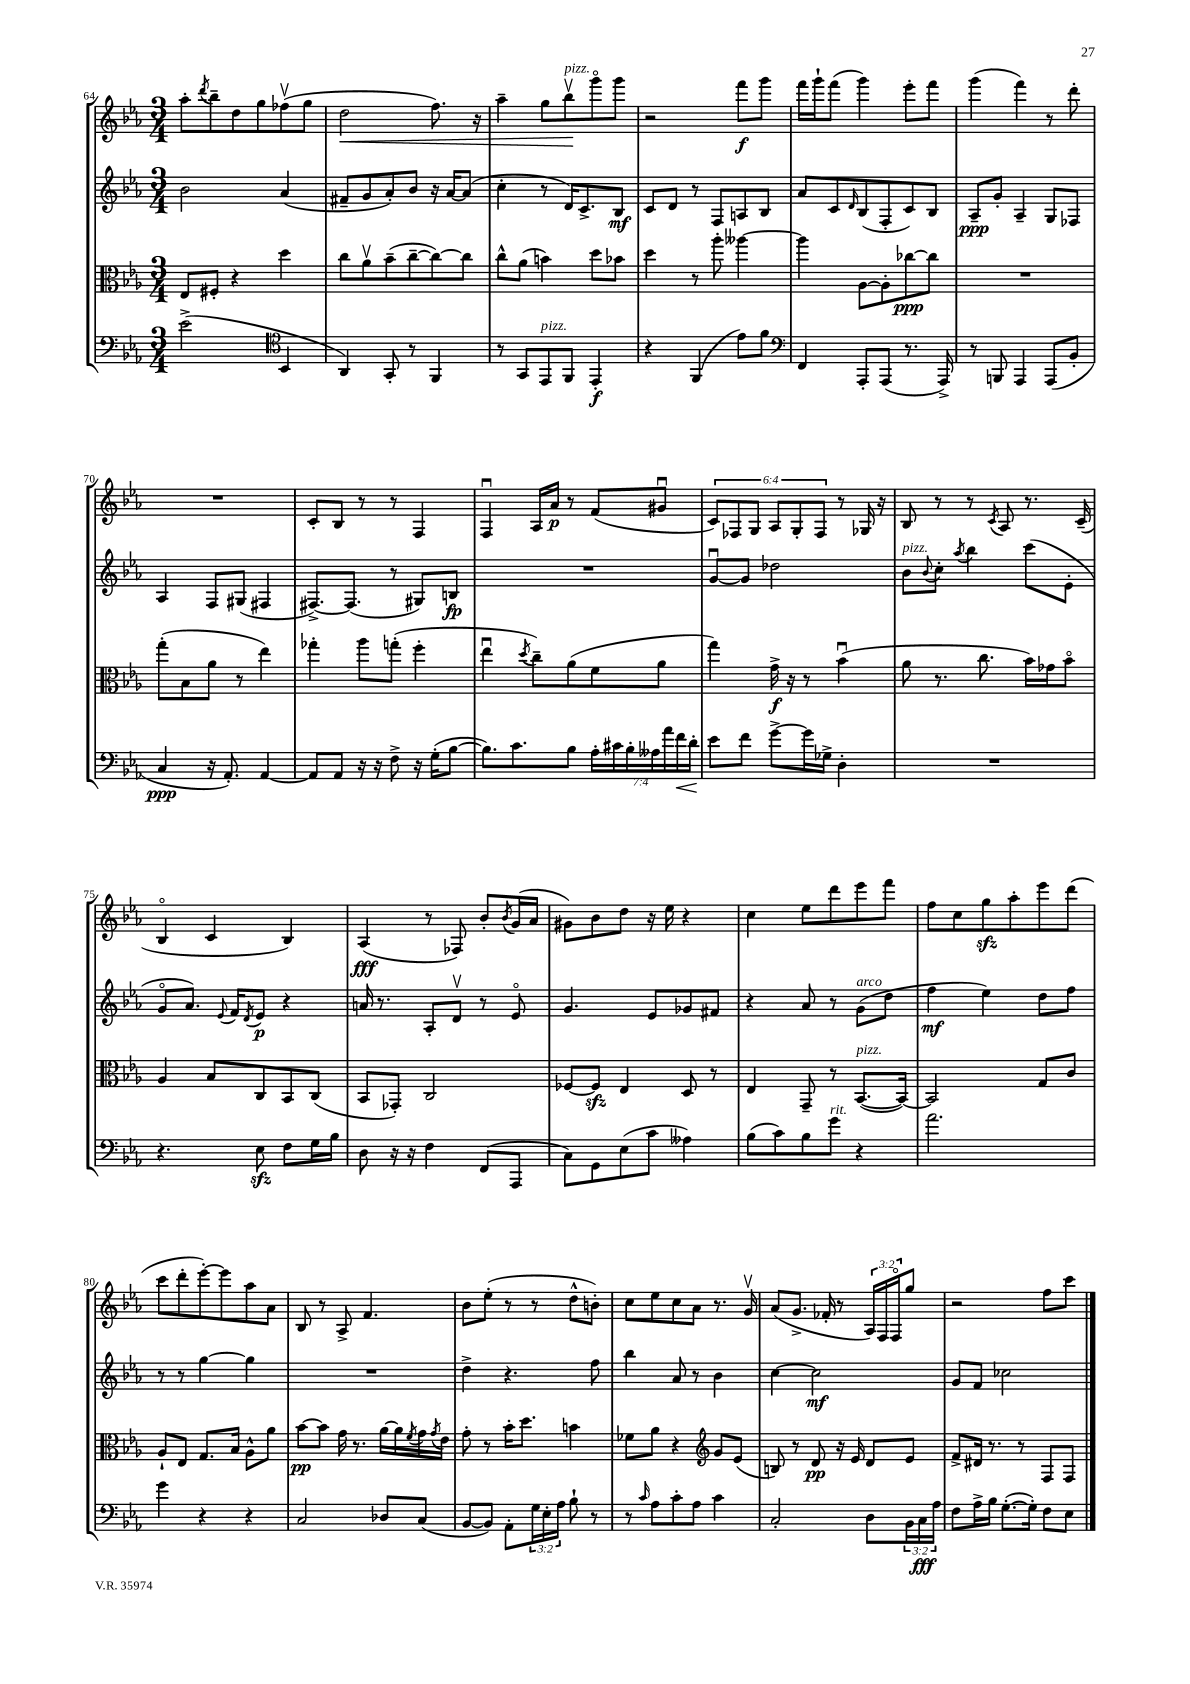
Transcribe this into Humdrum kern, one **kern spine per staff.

**kern	**kern	**kern	**kern
*staff4	*staff3	*staff2	*staff1
*clefF4	*clefC3	*clefG2	*clefG2
*k[b-e-a-]	*k[b-e-a-]	*k[b-e-a-]	*k[b-e-a-]
*M3/4	*M3/4	*M3/4	*M3/4
(2e-^\	8E-/L	2b-\	8aa-'\L
.	.	.	8qddd/
.	8F#'/J	.	8bb-~\
.	4r	.	8dd\
.	.	.	8gg\
*clefC4	*	*	*
4BB-/	4dd\	(4a-/	(8ff-v\
.	.	.	8gg\J
=	=	=	=
4AA-/)	8cc\L	8f#~/L	2dd\
.	8a-v\	8g/	.
8GG'/	(8b-~\	8a-'/)	.
8r	[8cc~\	8b-/J	.
4FF/	8cc\_)	16r	8.ff\)
.	.	[16a-/LK	.
.	8cc\]J	(8a-/]J	.
.	.	.	16r
=	=	=	=
8r	8cc^^\L	4cc'\	4aa-~\
8GG/L	(8a-\J	.	.
8EE-/	4b\)	8r	8gg\L
8FF/J	.	16d/LK)	8bb-v\
.	.	8.c^/	.
4EE-'/	8dd\L	.	8gggo\
.	8b-\J	8B-/J	8ggg\J
=	=	=	=
4r	4dd\	8c/L	2r
.	.	8d/J	.
(4FF/	8r	8r	.
.	8aa-'\	8F/L	.
8e-\L)	[4aa--\	8A/	8fff\L
8f\J	.	8B-/J	8ggg\J
=	=	=	=
*clefF4	*	*	*
4FF/	4aa--\]	8a-/L	16fff\LL
.	.	.	16ggg`\J
.	.	8c/	(8fff\J
.	.	16qqd/	.
8AAA-'/L	[8A-\L	(8B-/	4ggg\)
(8AAA-/J	8A-'\]	8F'/	.
8.r	[8cc-\	8c/)	8eee-'\L
.	8cc-\]J	8B-/J	8fff\J
16AAA-^/)	.	.	.
=	=	=	=
8r	2.r	8A-~/L	(4ggg\
8BBB/	.	8g'/J	.
4AAA-/	.	4A-~/	4fff\)
(8AAA-/L	.	8G/L	8r
8BB-'/J	.	8F-/J	8ddd'\
=	=	=	=
4C/	(8gg'\L	4A-/	2.r
.	8B-\	.	.
16r	8a-\J	8F/L	.
8.AA-'/)	.	.	.
.	8r	(8G#/J	.
[4AA-/	4ee-\)	4F#/	.
=	=	=	=
8AA-/]L	4gg-'\	[8.F#^/L)	8c'/L
8AA-/J	.	.	8B-/J
.	.	(8.F#/]J	.
16r	8aa-\L	.	8r
16r	.	.	.
8F^\	(8gg'\J	8r	8r
16r	4ff'\	8G#/L)	4F/
(16G'\LK	.	.	.
[8B-\J	.	8B/J	.
=	=	=	=
8.B-\]L)	4ee-u\	2.r	4Fu/
8.c\	.	.	.
.	8qdd/	.	.
.	8cc~\L)	.	16A-/LL
.	.	.	16a-/JJ
8B-\J	(8a-\	.	8r
28A-'\LL	8f\	.	(8f/L
28c#\	.	.	.
28B-'\	.	.	.
28A--\	.	.	.
.	8a-\J	.	8g#u/J
28a-\	.	.	.
28f\	.	.	.
28d'\JJ	.	.	.
=	=	=	=
8e-\L	4gg\)	[8gu/L	12c/L)
.	.	.	12F-/
8f\J	.	8g/]J	.
.	.	.	12G/J
[8g^\L	16g^\	2dd-\	12A-/L
.	16r	.	.
.	.	.	12G'/
16g\]L	8r	.	.
.	.	.	12F-/J
16G-^\JJ	.	.	.
4D'\	(4b-u\	.	8r
.	.	.	16G-/
.	.	.	16r
=	=	=	=
2.r	8a-\	8b-\L	8B-/
.	.	8qqb-/	.
.	8.r	8cc'\J	8r
.	.	8qaa-/	.
.	.	4bb-\	8r
.	8.cc\	.	.
.	.	.	8qc/
.	.	.	8A-/
.	16b-\LL)	(8ccc\L	8.r
.	16g-\J	.	.
.	8b-o\J	8e-'\J	.
.	.	.	(16c~/
=	=	=	=
4.r	4A-/	8go/L	4B-o/
.	.	8.a-/J)	.
.	8B-/L	.	4c/
.	.	8qqe-/	.
.	.	16f/LK	.
.	.	8qd/	.
8E-\	8C/	8e-/J	.
8F\L	8BB-/	4r	4B-/)
16G\L	(8C/J	.	.
16B-\JJ	.	.	.
=	=	=	=
8D\	8BB-/L	16a/	(4A-/
.	.	8.r	.
16r	8GG-'/J)	.	.
16r	.	.	.
4F\	2C/	8A-'/L	8r
.	.	8dv/J	8F-/)
(8FF/L	.	8r	8b-'/L
.	.	.	8qb-/
8AAA-/J	.	8e-o/	(16g/L
.	.	.	16a-/JJ
=	=	=	=
8C\L)	[8F-/L	4.g/	8g#\L)
8GG\	8F-/]J	.	8b-\
(8E-\	4E-/	.	8dd\J
8c\J	.	8e-/L	16r
.	.	.	16ee-\
4A--\)	8D/	8g-/	4r
.	8r	8f#/J	.
=	=	=	=
(8B-\L	4E-/	4r	4cc\
8c\)	.	.	.
8B-\	8GG~/	8a-/	8ee-\L
8g\J	8r	8r	8ddd\
4r	([8.BB-/L	(8g\L	8eee-\
.	.	8dd\J	8fff\J
.	16BB-/_Jk)	.	.
=	=	=	=
2.a-\	2BB-/]	4ff\	8ff\L
.	.	.	8cc\
.	.	4ee-\)	8gg\
.	.	.	8aa-'\
.	8G/L	8dd\L	8eee-\
.	8c/J	8ff\J	(8ddd\J
=	=	=	=
4g\	8A-`/L	8r	8ccc\L
.	8E-/J	8r	8ddd'\
4r	8.G/L	[4gg\	[8eee-'\)
.	.	.	8eee-\]
.	16B-/Jk	.	.
4r	8A-^^\L	4gg\]	8aa-\
.	8a-\J	.	8a-\J
=	=	=	=
2C/	[8b-\L	2.r	8B-/
.	8b-\]J	.	8r
.	16g\	.	8A-^/
.	8.r	.	.
.	.	.	4.f/
8D-/L	[16a-\LL	.	.
.	16a-\]	.	.
.	8qf/	.	.
(8C/J	16g\	.	.
.	8qg/	.	.
.	16e-\JJ	.	.
=	=	=	=
[8BB-/L	8g'\	4dd^\	8b-\L
8BB-/]J)	8r	.	(8ee-'\J
8AA-'\L	16b-'\LK	4.r	8r
.	8.dd\J	.	.
24G\L	.	.	8r
24E-'\	.	.	.
24A-\JJ	.	.	.
8B-`\	4b\	.	8dd^^\L
8r	.	8ff\	8b'\J)
=	=	=	=
8r	8f-\L	4bb-\	8cc\L
16qqc/	.	.	.
8A-\L	8a-\J	.	8ee-\
8c'\	4r	8a-/	8cc\
8A-\J	.	8r	8a-\J
*	*clefG2	*	*
4c\	8g/L	4b-\	8.r
.	(8e-/J	.	.
.	.	.	16gv/
=	=	=	=
2C'/	8B/)	[4cc\	(8a-/L
.	8r	.	8.g^/J
.	8d/	2cc\]	.
.	.	.	16f-'/
.	16r	.	8r
.	16e-/	.	.
8D\L	8d/L	.	24A-/LL)
.	.	.	24F/
.	.	.	24Fo/J
24BB-\L	8e-/J	.	8gg/J
24C\	.	.	.
24A-\JJ	.	.	.
=	=	=	=
8F\L	8f^/L	8g/L	2r
16A-^\L	16d#/Jk	8f/J	.
16B-\JJ	8.r	.	.
([8.G'\L	.	2cc-\	.
.	8r	.	.
16G'\]Jk)	.	.	.
8F\L	8F/L	.	8ff\L
8E-\J	8F/J	.	8ccc\J
==	==	==	==
*-	*-	*-	*-
